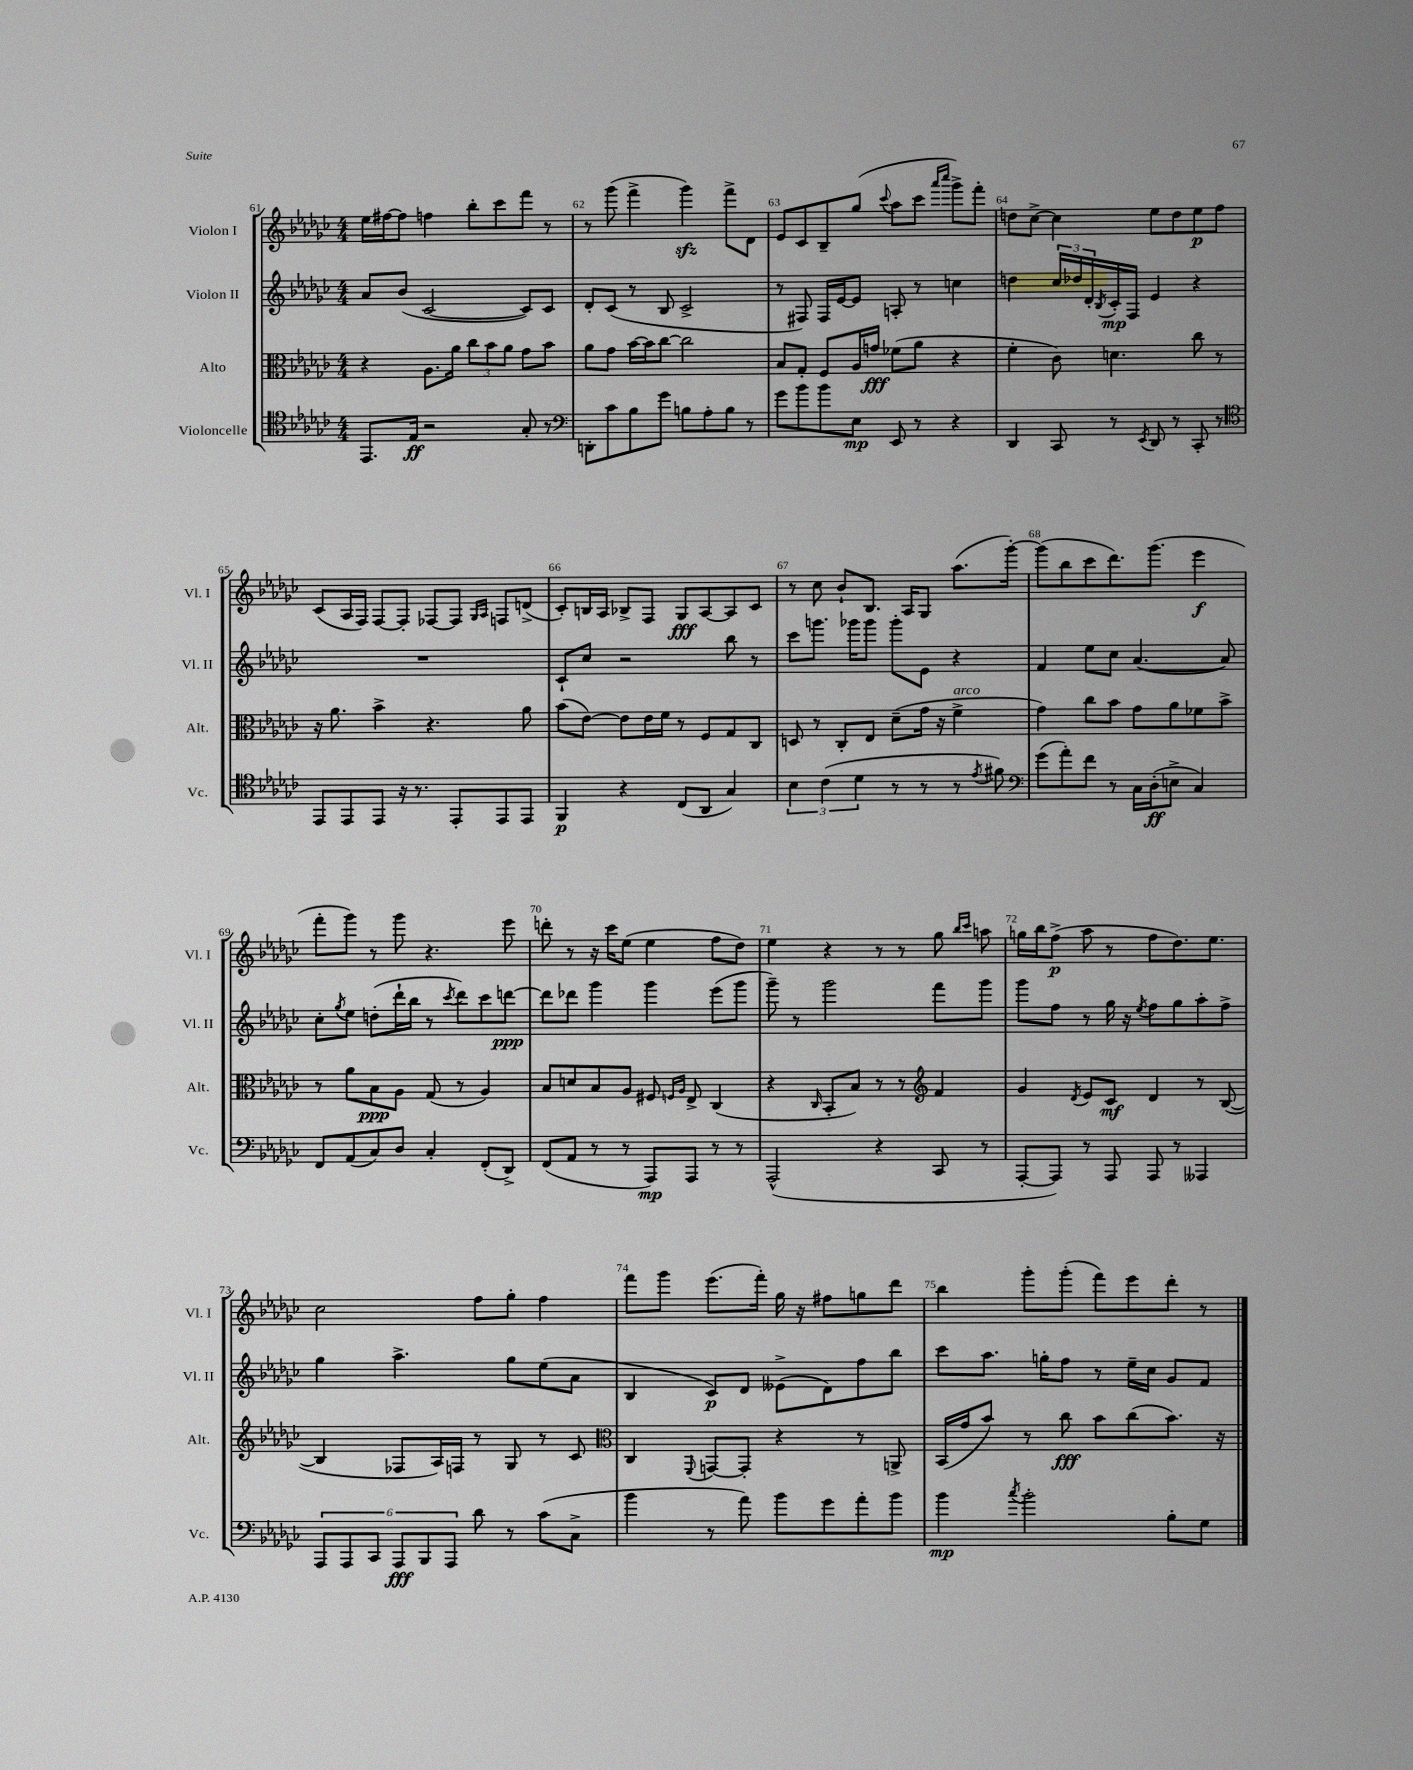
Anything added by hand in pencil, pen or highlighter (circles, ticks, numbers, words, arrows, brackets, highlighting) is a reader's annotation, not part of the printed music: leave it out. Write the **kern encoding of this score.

**kern	**kern	**kern	**kern
*staff4	*staff3	*staff2	*staff1
*clefC4	*clefC3	*clefG2	*clefG2
*k[b-e-a-d-g-c-]	*k[b-e-a-d-g-c-]	*k[b-e-a-d-g-c-]	*k[b-e-a-d-g-c-]
*M4/4	*M4/4	*M4/4	*M4/4
8.EE-/L	4r	8a-/L	16ee-\LL
.	.	.	[16ff#\J
.	.	(8b-/J	8ff#\]J
16E-/Jk	.	.	.
2r	8.A-\L	[2c-/	4ff\
.	16a-\Jk	.	.
.	12cc-\L	.	8bb-'\L
.	12b-\	.	.
.	.	.	8ccc-\
.	12a-\J	.	.
8G-'/	8g-\L	8c-/]L)	8fff\J
8r	8b-\J	8c-/J	8r
=	=	=	=
*clefF4	*	*	*
8DD'\L	8a-\L	8d-'/L	8r
8c-\	8g-\J	(8c-/J	(8ggg-\
8B-\	[16b-\LL	8r	4fff^\
.	16b-\]J	.	.
8g-\J	[8cc-\J	8B-/	.
8B\L	2cc-\]	2c-^/	4ggg-\)
8A-'\	.	.	.
8B\J	.	.	8fff^\L
8r	.	.	8d-\J
=	=	=	=
8g-\L	8B-/L	8r	8e-/L
8b-\	8G-'/J	8F#/)	8c-/
8b-\	8F/L	16F#/LL	8B-~/
.	.	[16e-/J	.
8E-\J	16A-/L	8e-/]J	(8gg-/J
.	16g/JJ	.	.
.	.	.	8qqccc-/
8EE-/	(8f-\L	8A'/	8aa-\L
8r	8a-\J	8r	8ccc-\J
.	.	.	16qqaaa-/LL
.	.	.	16qqcccc-/JJ
4r	4r	4cc\	8ggg-^\L)
.	.	.	8fff'\J
=	=	=	=
4DD-/	4f'\	4dd\	8dd\L
.	.	.	[8cc-^\J
8CC-/	8c-\)	24cc-/LL	4cc-\]
.	.	24dd-/	.
.	.	24d-'/	.
.	.	8qB-/	.
8r	4.d\	16c-'/	.
.	.	16F/JJ	.
8qEE-/	.	.	.
8DD-/	.	4e-/	8ee-\L
8r	.	.	8dd\
8CC-'/	8cc-\	4r	8ee-\
8r	8r	.	8ff\J
=	=	=	=
*clefC4	*	*	*
8EE-/L	16r	1r	(8c-/L
.	8.a-\	.	.
8EE-/	.	.	16A-/L
.	.	.	16F/JJ)
8EE-/J	4b-^\	.	[8F/L
16r	.	.	8F'/]J
8.r	.	.	.
.	4.r	.	[8F-/L
8EE-'/L	.	.	8F-/]J
.	.	.	16qqG-/LL
.	.	.	16qqA-/JJ
8EE-/	.	.	8F/L
8EE-/J	8a-\	.	(8d^/J
=	=	=	=
4FF/	(8b-\L	8c-`/L	8c-'/L)
.	[8e-\J)	8cc-/J	16B/L
.	.	.	16A-/JJ
4r	8e-\]L	2r	8B-^/L
.	16e-\L	.	8F/J
.	16f\JJ	.	.
(8C-/L	8r	.	8G-/L
8AA-/J	8F/L	.	[8A-/
4G-/)	8G-/	8bb-\	8A-/]
.	8C-/J	8r	8c-/J
=	=	=	=
6B-\	8D/	8ccc-\L	8r
.	8r	8.ggg\J	8cc-\
(6c-\	.	.	.
.	8C-'/L	.	8b-`/L
.	.	16ggg-\LK	.
6d-\	.	.	.
.	8E-/J	8ggg-\J	8.B-/J
8r	(8d-~\L	8ggg-'\L	.
.	.	.	16A-/LK
8r	16g-\Jk	8e-\J	8G-/J
.	16r	.	.
8r	4f^\	4r	(8.aa-\L
8qe-/	.	.	.
8f#\)	.	.	.
.	.	.	[16ggg-'\Jk)
=	=	=	=
*clefF4	*	*	*
(8g-\L	4g-\)	4f/	(8ggg-\]L
8a-'\)	.	.	8bb-\
8f\J	8cc-\L	8ee-\L	8ccc-\
8r	8b-\J	8cc-\J	8.ddd-\)
16C-\LL	8g-\L	([4.a-/	.
(16D-'\J	.	.	(8.ggg-\J
8E^\J	8a-\	.	.
4C-/)	8f-\	.	4eee-\
.	8b-^\J	8a-/])	.
=	=	=	=
8FF/L	8r	8cc-'\L	8fff'\L
.	.	8qgg-/	.
(8AA-/	8a-\L	8ee-\J	8ggg-\J)
8C-/)	8B-\	(8dd'\L	8r
8D-/J	8A-\J	16ddd-`\L	8ggg-\
.	.	16bb-\JJ	.
4C-'/	(8G-/	8r	4.r
.	.	8qccc-/	.
.	8r	8ddd-\L)	.
(8FF'/L	4A-/)	8ccc-\	.
8DD-^/J)	.	[8ddd\J	8eee-\
=	=	=	=
(8FF/L	8B-/L	8ddd\]L	8ddd'\
8AA-/J	8d/	8ddd-\J	8r
8r	8B-/	4ggg-\	16r
.	.	.	16ccc-\LK
8r	8A-/J	.	(8ee-\J
8AAA-/L)	8F#/	4ggg-\	4ee-\
.	16qqF/LL	.	.
.	16qqA-/JJ	.	.
8AAA-/J	8E-^/	.	.
8r	(4C-/	(8eee-\L	8ff\L
8r	.	8ggg-\J	8dd-\J)
=	=	=	=
(2AAA-^^/	4r	8ggg-~\)	4ee-\
.	.	8r	.
.	16qqC-/	.	.
.	8BB-'/L	2ggg-\	4r
.	8B-/J)	.	.
4r	8r	.	8r
.	8r	.	8r
*	*clefG2	*	*
8CC-/	4f/	8fff\L	8gg-\
.	.	.	16qqbb-/LL
.	.	.	16qqccc-/JJ
8r	.	8ggg-\J	8aa\
=	=	=	=
[8AAA-'/L	4g-/	8ggg-\L	16gg\LL
.	.	.	16bb-\J
8AAA-/]J)	.	8ff\J	(8ff^\J
.	8qd-/	.	.
8r	8e-/L	8r	8aa-\
8AAA-/	8c-/J	16gg-\	8r
.	.	16r	.
.	.	8qee-/	.
8AAA-/	4d-/	8ff\L	8ff\L
8r	.	8gg-\	8.dd-\)
4AAA--/	8r	8aa-'\	.
.	.	.	8.ee-\J
.	([8B-/	8ff^\J	.
=	=	=	=
12AAA-/L	4B-/]	4gg-\	2cc-\
12AAA-/	.	.	.
12CC-/J	.	.	.
12AAA-/L	8F-/L	4.aa-^\	.
12BBB-/	.	.	.
.	16A-/L)	.	.
12AAA-/J	.	.	.
.	16F/JJ	.	.
8d-\	8r	.	8ff\L
8r	8G-/	8gg-\L	8gg-'\J
(8c-\L	8r	(8ee-\	4ff\
8C-^\J	8c-/	8a-\J	.
=	=	=	=
*	*clefC3	*	*
4b-\	4C-/	4B-/	8fff\L
.	.	.	8ggg-\J
.	8qqFF/	.	.
8r	[8GG/L	8c-/L)	(8.eee-\L
8a-\)	8GG'/]J	8d-/J	.
.	.	.	16fff'\Jk)
8b-\L	4r	(8e--^\L	16gg-\
.	.	.	16r
8g-\	.	8d-\)	8ff#\L
8a-'\	8r	8ff\	8gg\
8b-\J	8AA^/	8bb-\J	8ddd-\J
=	=	=	=
4b-\	(16BB-/LL	8ccc-\L	4bb-\
.	16g-/J	.	.
.	8b-/J)	8.aa-\J	.
8qcc-/	.	.	.
2b-'\	8r	.	8ggg-'\L
.	.	16gg'\LK	.
.	8cc-\	8ff\J	(8ggg-'\J
.	8b-\L	8r	8fff\L)
.	(8cc-\	16ee-~\LL	8eee-\
.	.	16cc-\JJ	.
8B-'\L	8.b-\J)	8g-/L	8ddd-'\J
8G-\J	.	8f/J	8r
.	16r	.	.
==	==	==	==
*-	*-	*-	*-
